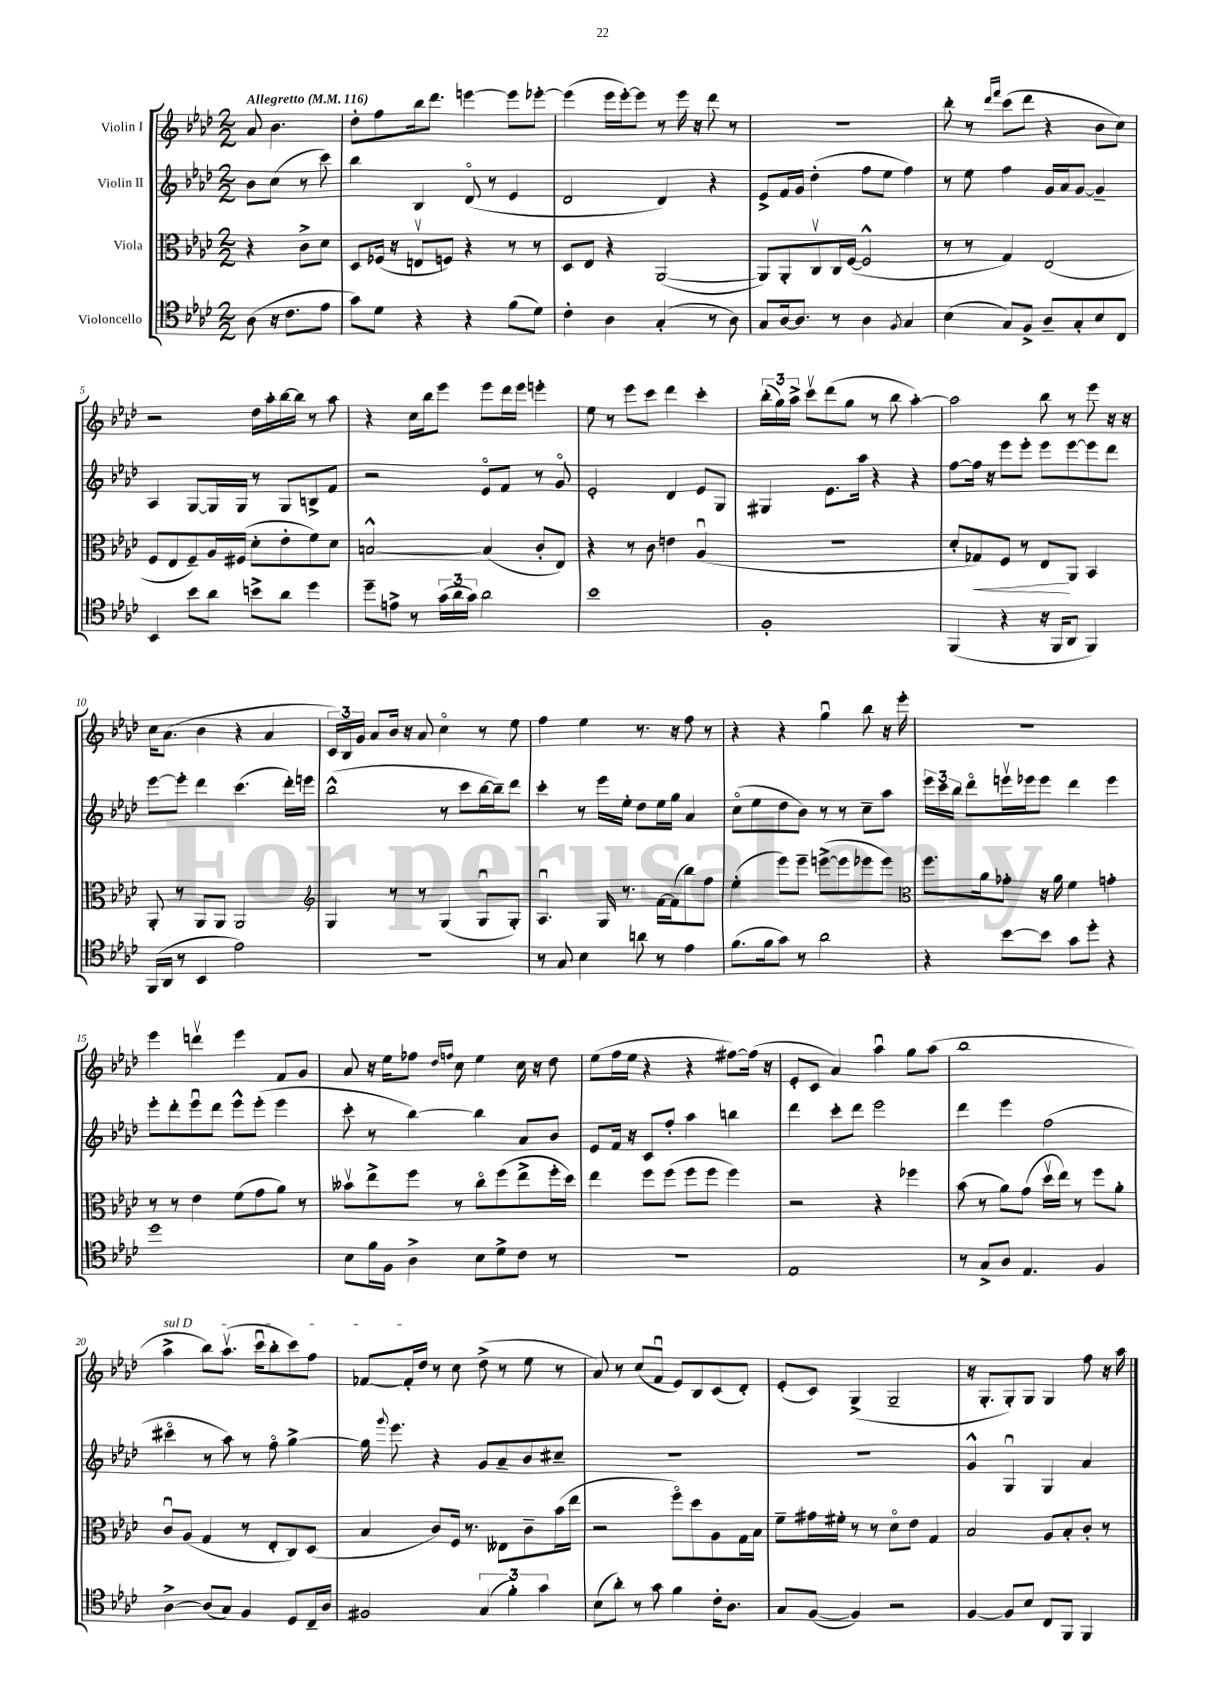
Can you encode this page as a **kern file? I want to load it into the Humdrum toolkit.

**kern	**kern	**dynam	**kern	**kern
*part4	*part3	*part3	*part2	*part1
*staff4	*staff3	*staff3	*staff2	*staff1
*I"Violoncello	*I"Viola	*	*I"Violin II	*I"Violin I
*clefC4	*clefC3	*	*clefG2	*clefG2
*k[b-e-a-d-]	*k[b-e-a-d-]	*	*k[b-e-a-d-]	*k[b-e-a-d-]
*M2/2	*M2/2	*	*M2/2	*M2/2
*MM116	*MM116	*	*MM116	*MM116
=	=	=	=	=
!	!	!	!	!LO:TX:a:B:t=Allegretto
(8A-\	4r	.	8b-\L	8a-/
16r	.	.	(8cc\J	4.b-\
8.c\L	.	.	.	.
.	8c^\L	.	8r	.
8e-\J	8d-\J	.	8ccc\)	.
=1	=1	=1	=1	=1
8g\L)	8D-/L	.	4bb-\	8dd-'\L
8d-\J	(16F-X/Jk	.	.	8ff\
.	16r	.	.	.
4r	8Env/L	.	4B-/	16bb-\k
.	.	.	.	8.ddd-\J
.	8Fn/J)	.	.	.
4r	4r	.	(8d-/	[4eeen\
.	.	.	8r	.
(8f\L	8r	.	4e-/	8eee\L]
8d-\J)	8r	.	.	[8eee-X'\J
=2	=2	=2	=2	=2
4c'\	8D-/L	.	2d-/	(4eee-\]
.	8E-/J	.	.	.
4A-\	4r	.	.	16eee-\LL
.	.	.	.	[16eee-'\J)
.	.	.	.	8eee-\J]
(4G'/	([2AA-/	.	4d-/)	8r
.	.	.	.	16eee-\
.	.	.	.	16r
8r	.	.	4r	8ddd-\
8A-\)	.	.	.	8r
=3	=3	=3	=3	=3
8G/L	8AA-/L])	.	8e-^/L	1r
[16A-/k	8AA-'/	.	16f/L	.
8.A-/J]	.	.	16g/JJ	.
.	8Cv/	.	(4dd-'\	.
8r	16C/L	.	.	.
.	([16F/JJ	.	.	.
4A-\	2F^^/]	.	8ff\L	.
.	.	.	8ee-\J	.
8qF/	.	.	.	.
4G/	.	.	4ff\)	.
=4	=4	=4	=4	=4
(4B-\	8r	.	8r	8bb-'\
.	8r	.	8ee-\	8r
.	.	.	.	16qqddd-/LL
.	.	.	.	16qqfff/JJ
8G/L)	4G/)	.	4ff\	(8ccc\L
8F^/J	.	.	.	8ddd-\J
8A-~/L	(2E-/	.	16g/LL	4r
.	.	.	16a-/J	.
8G'/	.	.	[8g/J	.
8B-/	.	.	4g~/]	8b-\L
8C/J	.	.	.	8cc\J)
!!LO:LB:g=z
=5	=5	=5	=5	=5
4BB-/	8F/L	.	4A-/	2r
.	8E-/	.	.	.
8b-\L	8F~/)	.	[8G/L	.
8a-\J	16A-/L	.	16G/L]	.
.	(16F#X/JJ	.	16G/JJ	.
8bn^\L	8d-'\L	.	8r	16dd-\LL
.	.	.	.	16aa-'\
8a-\J	8e-'\	.	8G/L	[16bb-\
.	.	.	.	16bb-\JJ]
4dd-\	8f\)	.	8Bn^/	8r
.	8d-\J	.	8f/J	8aa-\
=6	=6	=6	=6	=6
8dd-~\L	[2Bn^^/	.	2r	4r
8en^\J	.	.	.	.
8r	.	.	.	16cc\LL
.	.	.	.	16bb-\J
(24g\LL	.	.	.	8eee-\J
24a-\	.	.	.	.
24g\JJ)	.	.	.	.
2a-\	(4B/]	.	8e-/L	8eee-\L
.	.	.	8f/J	16ddd-\L
.	.	.	.	16eee-\JJ
.	8c'/L	.	8r	4eeen'\
.	8E-/J)	.	8g/	.
=7	=7	=7	=7	=7
1b-	4r	.	2e-'/	8ee-\
.	.	.	.	8r
.	8r	.	.	8eee-\L
.	8c\	.	.	8ccc\J
.	4en\	.	4d-/	4ddd-\
.	(4A-u/	.	8e-/L	4ccc'\
.	.	.	8G/J	.
=8	=8	=8	=8	=8
1F'	1r	.	4G#X/	(24bb-'\LL
.	.	.	.	24gg\)
.	.	.	.	24aa-^\JJ
.	.	.	.	8cccv\L
.	.	.	8.e-\L	(8ddd-\
.	.	.	.	8gg\J
.	.	.	16aa-\Jk	.
.	.	.	4r	8r
.	.	.	.	8bb-\
.	.	.	4r	[4aa-'\)
=9	=9	=9	=9	=9
(4FF/	8d-'/L	.	[8ff\L	2aa-\]
!	!	!LO:HP:b	!	!
.	8G-X/)	<	16ff\Jk]	.
.	.	.	16r	.
4r	8F/J	.	8eee-\L	.
.	8r	.	8eee-'\J	.
16r	8E-/L	.	8eee-\L	8bb-\
16FF/KL	.	.	.	.
8AA-/J	8AA-/J	[	[8eee-\	8r
4FF/)	4BB-/	.	8eee-\]	8eee-\
.	.	.	8ddd-\J	16r
.	.	.	.	16r
!!LO:LB:g=z
=10	=10	=10	=10	=10
(16FF/LL	8AA-'/	.	[8eee-\L	16cc\KL
16AA-/JJ	.	.	.	(8.a-\J
8r	8r	.	8eee-'\J]	.
4BB-/	8AA-/L	.	4ddd-\	4b-\
.	8AA-/J	.	.	.
2e-\)	2AA-/	.	(4.ccc\	4r
.	.	.	.	4a-/
.	.	.	16ddd-'\LL)	.
.	.	.	16eeen\JJ	.
=11	=11	=11	=11	=11
*	*clefG2	*	*	*
1r	4G/	.	(2bb-^^\	24c/LL)
.	.	.	.	24B-/
.	.	.	.	24g/JJ
.	.	.	.	8a-/L
.	8r	.	.	16b-/Jk
.	.	.	.	16r
.	8r	.	.	8a-/
.	(4G/	.	8r	4cc\
.	.	.	8ccc\L	.
.	8Gu/L	.	[16bb-\L	8r
.	.	.	16bb-~\J])	.
.	8G'/J)	.	8ddd-\J	8ee-\
=12	=12	=12	=12	=12
8r	4.A-u/	.	4ccc'\	4ff\
8G/	.	.	.	.
4B-\	.	.	8r	4ee-\
.	16G/	.	16eee-\LL	.
.	8.r	.	16ee-'\JJ	.
8an\	.	.	8dd-\L	8.r
8r	[16f\LL	.	16ee-\L	.
.	(16f\J]	.	16gg\JJ	16r
4e-\	8bb-\)	.	4a-/	8ff\
.	8ff\J	.	.	8r
=13	=13	=13	=13	=13
(8.f\L	(4ee-'\	.	(8cc\L	4r
.	.	.	8ee-\	.
16f\k	.	.	.	.
8g\J)	8eee-\L)	.	8dd-\	4r
8r	8eee-~\J	.	8b-\J)	.
2a-\	([8eeen^\L	.	8r	4ggu\
.	8eee\]	.	8r	.
.	8eee-X\	.	8cc~\L	8bb-\
.	8eee-\J)	.	8aa-\J	16r
.	.	.	.	16eee-'\
=14	=14	=14	=14	=14
*	*clefC3	*	*	*
4r	8.ff\L	.	24eee-\LL	1r
.	.	.	24ccc\	.
.	.	.	24bb-\JJ	.
.	.	.	8ddd-\L	.
.	16a-\k	.	.	.
[8b-\L	8g-X'\J	.	16eeenv\L	.
.	.	.	16eee-X\J	.
8b-\J]	16r	.	8eee-\J	.
.	16a-\	.	.	.
8g\L	4f\	.	4ddd-\	.
8dd-'\J	.	.	.	.
4r	4gn'\	.	4eee-\	.
!!LO:LB:g=z
=15	=15	=15	=15	=15
1dd-	8r	.	8eee-'\L	4eee-\
.	8r	.	8ddd-'\	.
.	4e-\	.	8eee-u\	4dddnv\
.	.	.	8ddd-\J	.
.	(8f\L	.	8eee-^^\L	4eee-\
.	8g\	.	(8eee-'\J	.
.	8a-\J)	.	4eee-\	8f/L
.	8r	.	.	8g/J
=16	=16	=16	=16	=16
8B-\L	8b--Xv\L	.	8ccc'\	8a-/
16f\L	8ee-^\	.	8r	16r
16F\JJ	.	.	.	16ee-\KL
4A-^\	8ff\J	.	[4bb-\)	8ff-X\J
.	.	.	.	16qqdd-/LL
.	.	.	.	16qqffn/JJ
.	8r	.	.	8cc\
8B-\L	8cc\L	.	4bb-\]	4ee-\
8d-^\	(8ff\	.	.	.
8c\J	8ee-^\	.	8a-/L	16cc\
.	.	.	.	16r
8r	16ff'\L	.	8b-/J	8dd-\
.	16dd-\JJ)	.	.	.
=17	=17	=17	=17	=17
1r	4ee-\	.	8e-/L	(8ee-\L
.	.	.	16f/Jk	16ff\L
.	.	.	16r	16ee-\JJ
.	8ff\L	.	8c/L	4r
.	(8ff\J	.	8ff'/J	.
.	8ff\L	.	4aa-\	4r
.	8ff\J	.	.	.
.	4ff\)	.	4bbn\	[8ff#X\L)
.	.	.	.	(16ff#\Jk]
.	.	.	.	16r
=18	=18	=18	=18	=18
1E-	2r	.	4ddd-\	8e-'/L
.	.	.	.	8c/J
.	.	.	8ccc'\L	4a-/)
.	.	.	8ddd-\J	.
.	4r	.	2eee-\	4aa-u\
.	4ff-X\	.	.	8gg\L
.	.	.	.	(8aa-\J
=19	=19	=19	=19	=19
8r	(8b-\	.	4ddd-\	1bb-
8G^/L	8r	.	.	.
8A-/J	8a-\L)	.	4eee-\	.
4.E-/	(8g\J	.	.	.
.	16dd-v\LL	.	(2ff\	.
.	16ee-\JJ)	.	.	.
.	8r	.	.	.
4F/	8ff\L	.	.	.
.	8a-'\J	.	.	.
!!LO:LB:g=z
=20	=20	=20	=20	=20
!	!	!	!	!LO:TX:a:i:t=sul D
[4A-^\	8cu/L	.	4ccc#X\	4aa-^\
.	(8A-/J	.	.	.
(8A-/L]	4G/	.	8r	8bb-\L)
8G/J)	.	.	8aa-\)	(8.aa-v\J
4F/	8r	.	8r	.
.	.	.	.	16cccu\KL
.	8E-'/L	.	8ff\	8bb-'\
8D-/L	8C/)	.	[4gg^\	8ccc\)
16C~/L	(8D-/J	.	.	8ff\J
16A-/JJ	.	.	.	.
=21	=21	=21	=21	=21
2F#X/	4B-/	.	16gg\]	[8f-X/L
.	.	.	8qqggg/	.
.	.	.	8.eee-\	.
.	.	.	.	16f-'/L]
.	.	.	.	16dd-/JJ
.	8c/L)	.	4r	8r
.	16F/Jk	.	.	8cc\
.	8.r	.	.	.
(6G/	.	.	8g/L	(8dd-^\
.	8E--X\L	.	8a-~/	8r
6f'\)	.	.	.	.
.	8c~\	.	8b-/	8ee-\
6g\	.	.	.	.
.	(16b-\L	.	8cc#X~/J	8r
.	16ee-\JJ	.	.	.
=22	=22	=22	=22	=22
(8B-\L	2r	.	1r	8a-/)
8a-'\J)	.	.	.	8r
8r	.	.	.	(8cc/L
8g\	.	.	.	8fu/J
4f\	8ff\L)	.	.	8e-/L)
.	8dd-\	.	.	8B-/
16c'\KL	8A-\	.	.	(8c/
8.A-\J	.	.	.	.
.	16G\L	.	.	8d-'/J)
.	16B-\JJ	.	.	.
=23	=23	=23	=23	=23
8G/L	8f~\L	.	1r	(8e-'/L
([8F/J	16g#X\L	.	.	8c/J)
.	16f#X'\JJ	.	.	.
4F/])	8r	.	.	(4G^/
.	8r	.	.	.
2r	8d-\L	.	.	2G~/
.	8e-\J	.	.	.
.	4G/	.	.	.
=24	=24	=24	=24	=24
[4F/	2B-/	.	4g^^/	16r
.	.	.	.	8.G'/L
8F/L]	.	.	4Gu/	8G'/)
8B-/J	.	.	.	8G/J
8C/L	8A-/L	.	4G/	4G/
8FF/J	8B-'/	.	.	.
4FF/	8c'/J	.	4a-/	8ff\
.	8r	.	.	16r
.	.	.	.	16aa-\
==	==	==	==	==
*-	*-	*-	*-	*-
